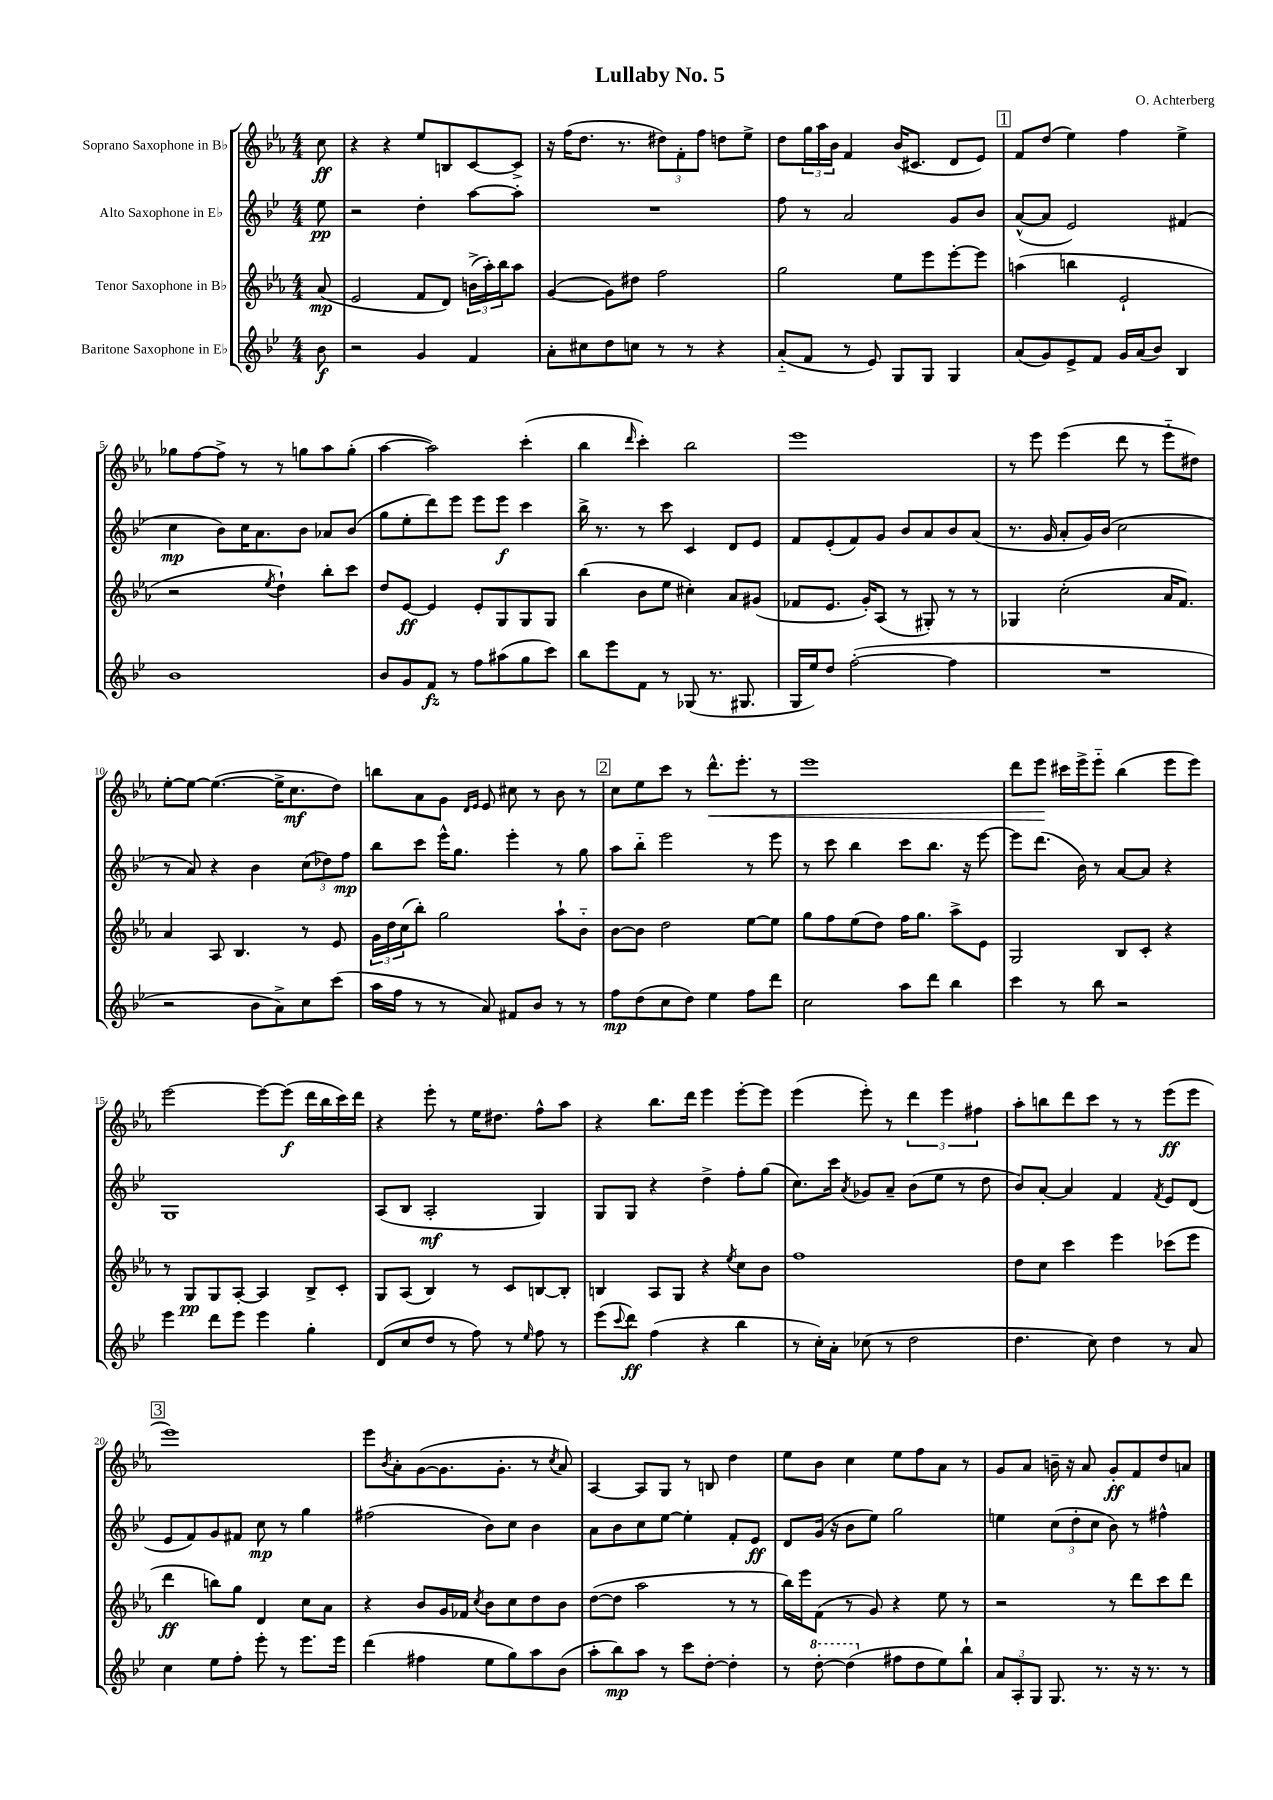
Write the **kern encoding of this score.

**kern	**dynam	**kern	**dynam	**kern	**dynam	**kern	**dynam
*part4	*part4	*part3	*part3	*part2	*part2	*part1	*part1
*staff4	*staff4	*staff3	*staff3	*staff2	*staff2	*staff1	*staff1
*I"Baritone Saxophone in E♭	*	*I"Tenor Saxophone in B♭	*	*I"Alto Saxophone in E♭	*	*I"Soprano Saxophone in B♭	*
*clefG2	*	*clefG2	*	*clefG2	*	*clefG2	*
*k[b-e-]	*	*k[b-e-a-]	*	*k[b-e-]	*	*k[b-e-a-]	*
*M4/4	*	*M4/4	*	*M4/4	*	*M4/4	*
=	=	=	=	=	=	=	=
8b-\	f	(8a-/	mp	8ee-\	pp	8cc\	ff
=1	=1	=1	=1	=1	=1	=1	=1
2r	.	2e-/	.	2r	.	4r	.
.	.	.	.	.	.	4r	.
4g/	.	8f/L	.	4dd'\	.	8ee-/L	.
.	.	8d/J)	.	.	.	8Bn/	.
4f/	.	(24bn^\LL	.	[8aa\L	.	[8c/	.
.	.	24aa-'\)	.	.	.	.	.
.	.	24bb-\J	.	.	.	.	.
.	.	8aa-\J	.	8aa'\J]	.	8c^/J]	.
=2	=2	=2	=2	=2	=2	=2	=2
8a'\L	.	([4g/	.	1r	.	16r	.
.	.	.	.	.	.	(16ff\KL	.
8cc#X\	.	.	.	.	.	8.dd\J	.
8dd\	.	8g\L])	.	.	.	.	.
.	.	.	.	.	.	8.r	.
8ccn\J	.	8dd#X\J	.	.	.	.	.
8r	.	2ff\	.	.	.	12dd#X\L)	.
.	.	.	.	.	.	12f'\	.
8r	.	.	.	.	.	.	.
.	.	.	.	.	.	12ff\J	.
4r	.	.	.	.	.	8ddn\L	.
.	.	.	.	.	.	8ee-^\J	.
=3	=3	=3	=3	=3	=3	=3	=3
(8a/L	.	2gg\	.	8ff\	.	8dd\L	.
8f/J	.	.	.	8r	.	24gg\L	.
.	.	.	.	.	.	24aa-\	.
.	.	.	.	.	.	24b-\JJ	.
8r	.	.	.	2a/	.	4f/	.
8e-/)	.	.	.	.	.	.	.
8G/L	.	8ee-\L	.	.	.	(16b-/KL	.
.	.	.	.	.	.	8.c#X/J	.
8G/J	.	8eee-\	.	.	.	.	.
4G/	.	[8eee-'\	.	8g/L	.	8d/L	.
.	.	8eee-\J]	.	8b-/J	.	8e-/J)	.
!!LO:REH:place=s1:t=1
=4	=4	=4	=4	=4	=4	=4	=4
(8a/L	.	(4aan\	.	([8a^^/L	.	8f/L	.
8g/)	.	.	.	8a/J]	.	(8dd/J	.
8e-^/	.	4bbn\	.	2e-/)	.	4ee-\)	.
8f/J	.	.	.	.	.	.	.
16g/LL	.	2e-`/	.	.	.	4ff\	.
(16a/J	.	.	.	.	.	.	.
8b-/J)	.	.	.	.	.	.	.
4B-/	.	.	.	(4f#X/	.	4ee-^\	.
!!LO:LB:g=z
=5	=5	=5	=5	=5	=5	=5	=5
1b-	.	2r	.	4cc\	mp	8gg-X\L	.
.	.	.	.	.	.	[8ff\	.
.	.	.	.	8b-\L)	.	8ff^\J]	.
.	.	.	.	16cc\K	.	8r	.
.	.	.	.	8.a\	.	.	.
.	.	8qee-/	.	.	.	.	.
.	.	4dd`\)	.	.	.	8r	.
.	.	.	.	8b-\J	.	8ggn\L	.
.	.	8bb-'\L	.	8a-X/L	.	8aa-\	.
.	.	8ccc\J	.	(8b-/J	.	(8gg'\J	.
=6	=6	=6	=6	=6	=6	=6	=6
8b-/L	.	8dd/L	.	8gg\L	.	[4aa-\	.
8g/	.	[8e-/J	ff	8ee-'\	.	.	.
8f/J	fz	4e-/]	.	8ddd\)	.	2aa-\])	.
8r	.	.	.	8eee-\J	.	.	.
8ff\L	.	8e-'/L	.	8eee-\L	.	.	.
(8aa#X\	.	8G/	.	8eee-\J	f	.	.
8gg\	.	8G/	.	4ccc\	.	(4ccc'\	.
8ccc\J)	.	8G/J	.	.	.	.	.
=7	=7	=7	=7	=7	=7	=7	=7
8bb-\L	.	(4bb-\	.	16bb-^\	.	4bb-\	.
.	.	.	.	8.r	.	.	.
8eee-\	.	.	.	.	.	.	.
.	.	.	.	.	.	16qqddd/	.
8f\J	.	8b-\L	.	8r	.	4ccc'\)	.
8r	.	8ee-\J	.	8ccc\	.	.	.
(8G-X/	.	4cc#X'\)	.	4c/	.	2bb-\	.
8.r	.	.	.	.	.	.	.
.	.	8a-/L	.	8d/L	.	.	.
8.G#X/	.	.	.	.	.	.	.
.	.	(8g#X/J	.	8e-/J	.	.	.
=8	=8	=8	=8	=8	=8	=8	=8
16G/LL	.	8f-X/L	.	8f/L	.	1eee-	.
16ee-/J)	.	.	.	.	.	.	.
8dd/J	.	8.e-/J	.	(8e-'/	.	.	.
([2ff'\	.	.	.	8f/)	.	.	.
.	.	16g'/KL)	.	.	.	.	.
.	.	(8A-/J	.	8g/J	.	.	.
.	.	8r	.	8b-/L	.	.	.
.	.	8G#X'/)	.	8a/	.	.	.
4ff\]	.	8r	.	8b-/	.	.	.
.	.	8r	.	(8a/J	.	.	.
=9	=9	=9	=9	=9	=9	=9	=9
1r	.	4G-X/	.	8.r	.	8r	.
.	.	.	.	.	.	8eee-\	.
.	.	.	.	16g/	.	.	.
.	.	(2cc'\	.	8a'/L	.	(4eee-\	.
.	.	.	.	16g/L)	.	.	.
.	.	.	.	(16b-/JJ	.	.	.
.	.	.	.	2cc\	.	8ddd\	.
.	.	.	.	.	.	8r	.
.	.	16a-/KL	.	.	.	8eee-\L	.
.	.	8.f/J)	.	.	.	.	.
.	.	.	.	.	.	8dd#X\J)	.
!!LO:LB:g=z
=10	=10	=10	=10	=10	=10	=10	=10
2r	.	4a-/	.	8r	.	[8ee-'\L	.
.	.	.	.	8a/)	.	8ee-\J_	.
.	.	8A-/	.	4r	.	(4.ee-\_	.
.	.	4.B-/	.	.	.	.	.
8b-\L	.	.	.	4b-\	.	.	.
8a^\)	.	.	.	.	.	16ee-^\KL]	.
.	.	.	.	.	.	8.cc\	mf
8cc\	.	8r	.	(12cc\L	.	.	.
.	.	.	.	12dd-X\)	.	.	.
(8ccc\J	.	8e-/	.	.	.	8dd\J)	.
.	.	.	.	12ff\J	mp	.	.
=11	=11	=11	=11	=11	=11	=11	=11
16aa\LL	.	24g\LL	.	8bb-\L	.	8bbn\L	.
.	.	24dd\	.	.	.	.	.
16ff\JJ	.	.	.	.	.	.	.
.	.	(24cc\J	.	.	.	.	.
8r	.	8bb-'\J)	.	8ccc\J	.	8a-\	.
8r	.	2gg\	.	16eee-^^\KL	.	8g\J	.
.	.	.	.	8.gg\J	.	.	.
.	.	.	.	.	.	16qqd/LL	.
.	.	.	.	.	.	16qqe-/JJ	.
8a/)	.	.	.	.	.	8e-/	.
8f#X/L	.	.	.	4eee-'\	.	8cc#X\	.
8b-/J	.	.	.	.	.	8r	.
8r	.	8aa-`\L	.	8r	.	8b-\	.
8r	.	8b-\J	.	8gg\	.	8r	.
!!LO:REH:place=s1:t=2
=12	=12	=12	=12	=12	=12	=12	=12
8ff\L	mp	[8b-\L	.	8aa\L	.	8cc\L	.
(8dd\	.	8b-\J]	.	8bb-\J	.	8ee-\	.
8cc\	.	2dd\	.	2eee-\	.	8ccc\J	.
8dd\J)	.	.	.	.	.	8r	.
!	!	!	!	!	!	!	!LO:HP:b
4ee-\	.	.	.	.	.	8.ddd^^\L	<
.	.	.	.	.	.	8.eee-'\J	.
8ff\L	.	[8ee-\L	.	8r	.	.	.
8ddd\J	.	8ee-\J]	.	8eee-\	.	8r	.
=13	=13	=13	=13	=13	=13	=13	=13
2cc\	.	8gg\L	.	8r	.	1eee-	.
.	.	8ff\	.	8ccc\	.	.	.
.	.	(8ee-\	.	4bb-\	.	.	.
.	.	8dd\J)	.	.	.	.	.
8aa\L	.	16ff\KL	.	8ccc\L	.	.	.
.	.	8.gg\J	.	.	.	.	.
8ddd\J	.	.	.	8.bb-\J	.	.	.
4bb-\	.	8aa-^\L	.	.	.	.	.
.	.	.	.	16r	.	.	.
.	.	8e-\J	.	[8eee-\	.	.	.
=14	=14	=14	=14	=14	=14	=14	=14
4ccc\	.	2G/	.	8eee-\L]	.	8ddd\L	.
.	.	.	.	(8.ddd\J	.	8eee-\J	.
8r	.	.	.	.	.	16ccc#X\LL	[
.	.	.	.	16b-\)	.	16eee-^\J	.
8bb-\	.	.	.	8r	.	8eee-\J	.
2r	.	8B-/L	.	[8a/L	.	(4bb-\	.
.	.	8c'/J	.	8a/J]	.	.	.
.	.	4r	.	4r	.	8eee-\L	.
.	.	.	.	.	.	8eee-\J)	.
!!LO:LB:g=z
=15	=15	=15	=15	=15	=15	=15	=15
4eee-\	.	8r	.	1G	.	[2eee-\	.
.	.	8G/L	pp	.	.	.	.
8ddd\L	.	8G/	.	.	.	.	.
8eee-\J	.	[8A-'/J	.	.	.	.	.
4eee-\	.	4A-/]	.	.	.	8eee-\L_	.
.	.	.	.	.	.	(8eee-\J]	f
4gg'\	.	8B-^/L	.	.	.	16ddd\LL	.
.	.	.	.	.	.	16bb-\	.
.	.	8c'/J	.	.	.	16ccc\)	.
.	.	.	.	.	.	16ddd\JJ	.
=16	=16	=16	=16	=16	=16	=16	=16
(8d/L	.	8G/L	.	(8A/L	.	4r	.
8cc/	.	(8A-/J	.	8B-/J	.	.	.
8dd/J	.	4B-/)	.	2A'/	mf	8eee-'\	.
8r	.	.	.	.	.	8r	.
8ff\)	.	8r	.	.	.	16ee-\KL	.
.	.	.	.	.	.	8.dd#X\J	.
8r	.	8c/L	.	.	.	.	.
16qqee-/	.	.	.	.	.	.	.
8ff\	.	[8Bn/	.	4G/)	.	8ff^^\L	.
8r	.	8B'/J]	.	.	.	8aa-\J	.
=17	=17	=17	=17	=17	=17	=17	=17
(8eee-\L	.	4Bn/	.	8G/L	.	4r	.
8qqccc/	.	.	.	.	.	.	.
8ddd\J)	ff	.	.	8G/J	.	.	.
(4ff\	.	8A-/L	.	4r	.	8.bb-\L	.
.	.	8G/J	.	.	.	.	.
.	.	.	.	.	.	16ddd\Jk	.
4r	.	4r	.	4dd^\	.	4eee-\	.
.	.	8qee-/	.	.	.	.	.
4bb-\	.	8cc\L	.	8ff'\L	.	[8eee-'\L	.
.	.	8b-\J	.	(8gg\J	.	8eee-\J]	.
=18	=18	=18	=18	=18	=18	=18	=18
8r	.	1ff	.	8.cc\L)	.	(4eee-\	.
16cc'\LL)	.	.	.	.	.	.	.
16a'\JJ	.	.	.	16ccc\Jk	.	.	.
.	.	.	.	8qa/	.	.	.
(8cc-X\	.	.	.	8g-X/L	.	8eee-'\)	.
8r	.	.	.	8a~/J	.	8r	.
2dd\	.	.	.	(8b-\L	.	6ddd\	.
.	.	.	.	8ee-\J	.	.	.
.	.	.	.	.	.	6eee-\	.
.	.	.	.	8r	.	.	.
.	.	.	.	.	.	6ff#X\	.
.	.	.	.	8dd\	.	.	.
=19	=19	=19	=19	=19	=19	=19	=19
4.dd\	.	8dd\L	.	8b-/L)	.	8aa-'\L	.
.	.	8cc\J	.	[8a'/J	.	8bbn\	.
.	.	4ccc\	.	4a/]	.	8ddd\	.
8cc\)	.	.	.	.	.	8ccc\J	.
4dd\	.	4eee-\	.	4f/	.	8r	.
.	.	.	.	.	.	8r	.
.	.	.	.	8qf/	.	.	.
8r	.	(8ccc-X\L	.	8e-/L	.	(8eee-\L	ff
8a/	.	8eee-\J	.	(8d/J	.	8eee-\J	.
!!LO:LB:g=z
!!LO:REH:place=s1:t=3
=20	=20	=20	=20	=20	=20	=20	=20
4cc\	.	4ddd\	ff	8e-/L	.	1eee-)	.
.	.	.	.	8f/)	.	.	.
8ee-\L	.	8bbn\L)	.	8g/	.	.	.
8ff'\J	.	8gg\J	.	8f#X/J	.	.	.
8eee-'\	.	4d/	.	8cc\	mp	.	.
8r	.	.	.	8r	.	.	.
8.eee-\L	.	8cc\L	.	4gg\	.	.	.
.	.	8a-\J	.	.	.	.	.
16eee-\Jk	.	.	.	.	.	.	.
=21	=21	=21	=21	=21	=21	=21	=21
(4ddd\	.	4r	.	(2ff#X\	.	8eee-\L	.
.	.	.	.	.	.	8qb-/	.
.	.	.	.	.	.	8a-'\	.
4ff#X\	.	8b-/L	.	.	.	([8g\	.
.	.	16g/L	.	.	.	8.g\]	.
.	.	16f-X/JJ	.	.	.	.	.
.	.	8qcc/	.	.	.	.	.
8ee-\L	.	8b-\L	.	8b-\L)	.	.	.
.	.	.	.	.	.	8.g'\J	.
8gg\)	.	8cc\	.	8cc\J	.	.	.
8aa\	.	8dd\	.	4b-\	.	8r	.
.	.	.	.	.	.	8qcc/	.
(8b-\J	.	8b-\J	.	.	.	8a-/)	.
=22	=22	=22	=22	=22	=22	=22	=22
8aa'\L	.	([8dd\L	.	8a\L	.	[4A-/	.
8bb-\)	mp	8dd\J]	.	8b-\	.	.	.
8aa\J	.	2aa-\	.	8cc\	.	8A-/L]	.
8r	.	.	.	[8ee-\J	.	8G/J	.
8ccc\L	.	.	.	4ee-'\]	.	8r	.
[8dd'\J	.	.	.	.	.	8Bn/	.
4dd'\]	.	8r	.	8f'/L	.	4dd\	.
.	.	8r	.	8e-/J	ff	.	.
=23	=23	=23	=23	=23	=23	=23	=23
8r	.	16bb-\LL)	.	8d/L	.	8ee-\L	.
.	.	16eee-\J	.	.	.	.	.
*8va	*	*	*	*	*	*	*
[8ddd'\	.	(8f\J	.	(16g/Jk	.	8b-\J	.
.	.	.	.	16r	.	.	.
(4ddd\]	.	8r	.	8b-\L	.	4cc\	.
.	.	8g/)	.	8ee-\J)	.	.	.
*X8va	*	*	*	*	*	*	*
8ff#X\L	.	4r	.	2gg\	.	8ee-\L	.
8dd\	.	.	.	.	.	8ff\	.
8ee-\)	.	8ee-\	.	.	.	8a-\J	.
8bb-`\J	.	8r	.	.	.	8r	.
=24	=24	=24	=24	=24	=24	=24	=24
12a/L	.	2r	.	4een\	.	8g/L	.
12A'/	.	.	.	.	.	.	.
.	.	.	.	.	.	8a-/J	.
12G/J	.	.	.	.	.	.	.
8.G/	.	.	.	(12cc\L	.	16bn~\	.
.	.	.	.	.	.	16r	.
.	.	.	.	12dd'\	.	.	.
.	.	.	.	.	.	8a-/	.
.	.	.	.	12cc\J	.	.	.
8.r	.	.	.	.	.	.	.
.	.	8r	.	8b-\)	.	8g'/L	ff
16r	.	8ddd\L	.	8r	.	8f/	.
8.r	.	.	.	.	.	.	.
.	.	8ccc\	.	4ff#X^^\	.	8dd/	.
8r	.	8ddd\J	.	.	.	8an/J	.
==	==	==	==	==	==	==	==
*-	*-	*-	*-	*-	*-	*-	*-
